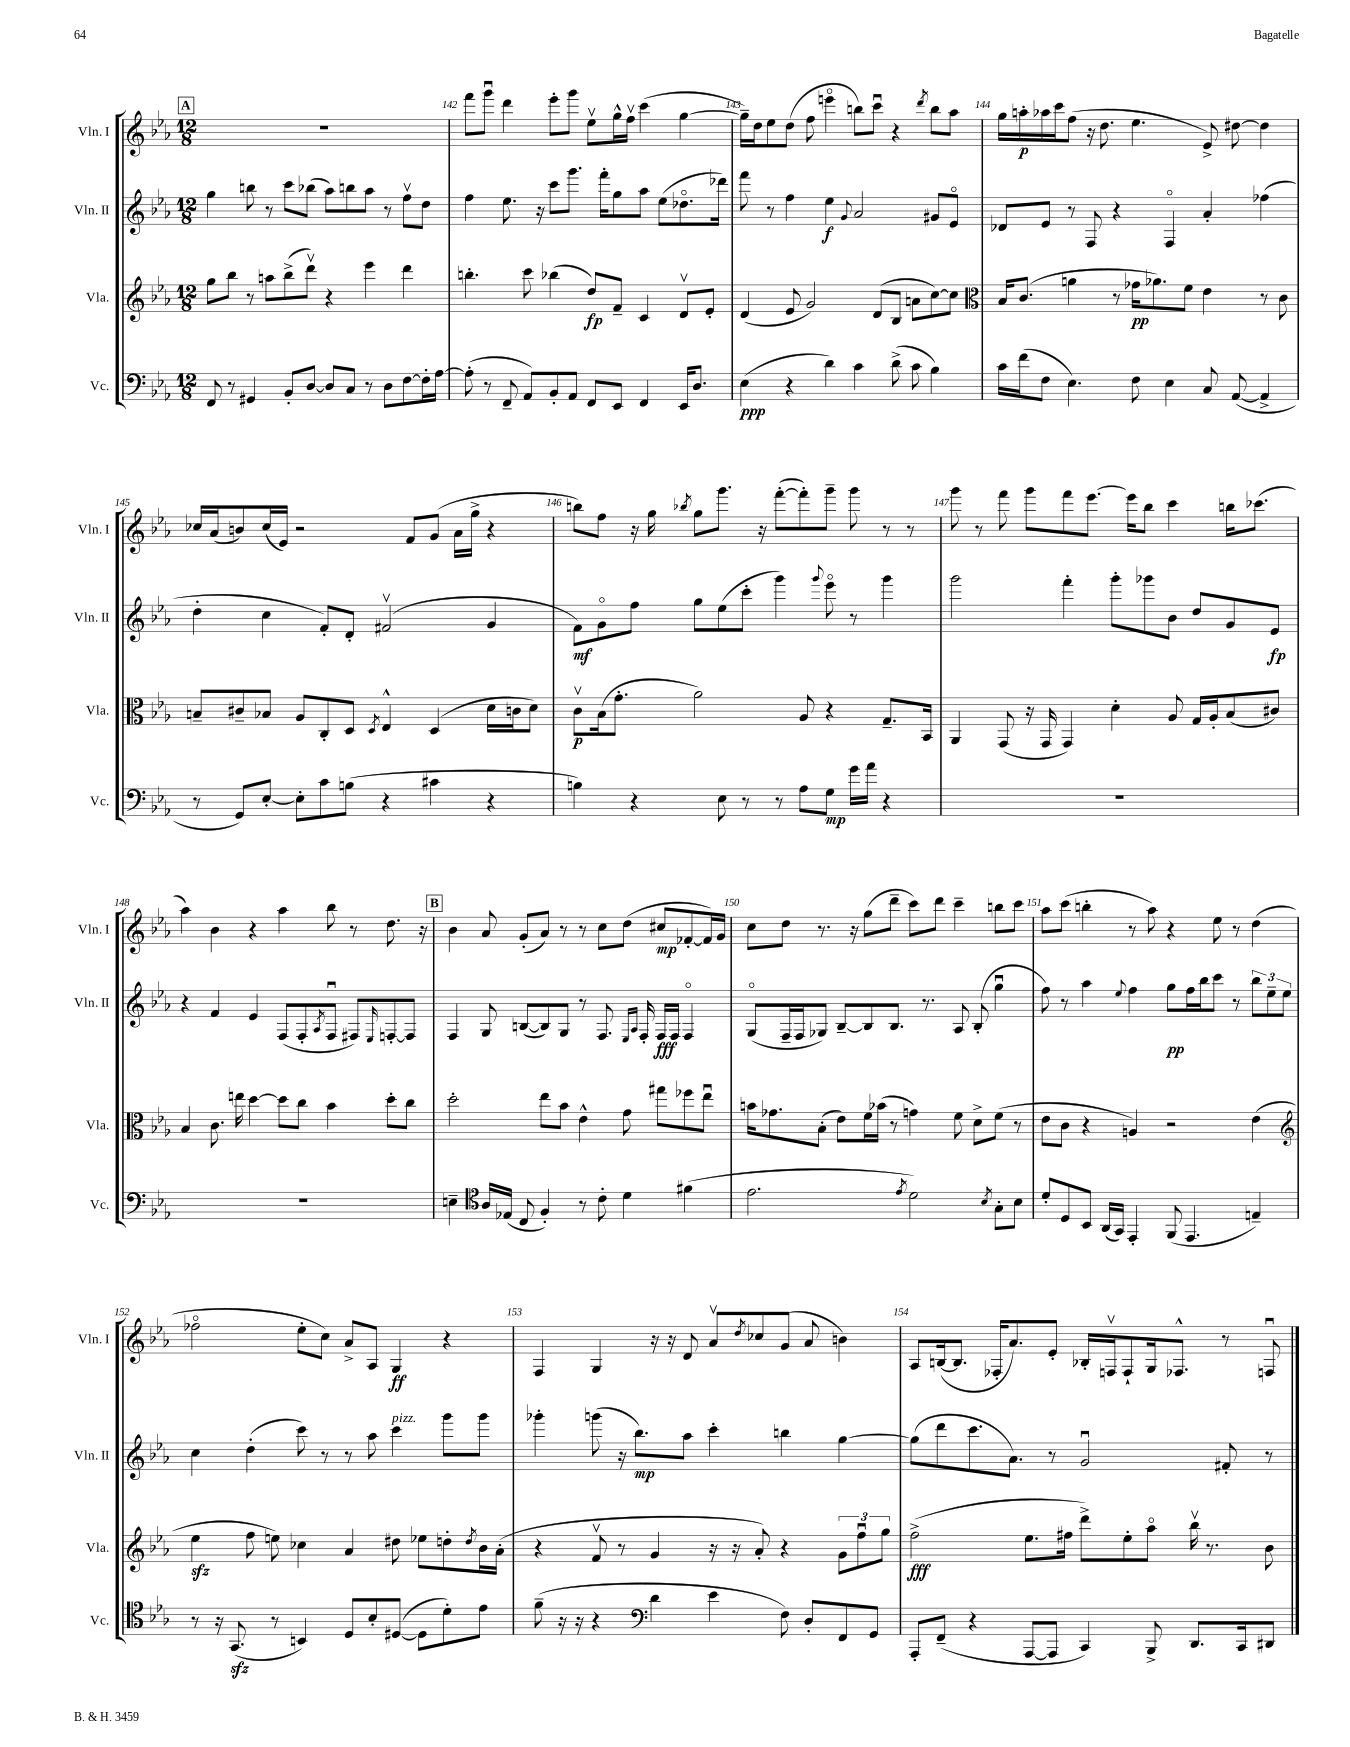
<<
\new StaffGroup <<
\new Staff = "s0" \with { instrumentName = "Vln. I" shortInstrumentName = "Vln. I" } {
    \clef treble \key ees \major \numericTimeSignature \time 12/8
    \mark \markup { \box "A" } R1. |
    f'''8 g'''8\downbow d'''4 ees'''8-. g'''8 ees''8\upbow g''16-^ f''16\upbow c'''4( g''4~ |
    g''16--) d''16 ees''8 d''8( f''8 e'''4\flageolet b''8) c'''8\downbow r4 \acciaccatura { d'''8 } b''8 aes''8 |
    g''16 a''16-.\p aes''16 c'''16 f''8( r16 d''8. ees''4. ees'8->) dis''8~ dis''4 |
    ces''16 aes'16( b'8) ces''16( ees'16) r2 f'8 g'8( aes'16 g''16-> r4 |
    b''8) f''8 r16 g''16 \acciaccatura { bes''8 } g''8 g'''8. r16 f'''8~-.( f'''8-.) g'''8-- g'''8 r8 r8 |
    g'''8 r8 f'''8 g'''8 f'''8 ees'''8.~ ees'''16 bes''8 c'''4 b''16 ces'''8.( |
    aes''4) bes'4 r4 aes''4 bes''8 r8 d''8. r16 |
    \mark \markup { \box "B" } bes'4 aes'8 g'8-.( aes'8) r8 r8 c''8 d''8( cis''8\mp fes'8~-. fes'16) g'16 |
    c''8 d''8 r8. r16 g''8( d'''8-- c'''8) d'''8 c'''4-- b''8 c'''8 |
    aes''8 c'''8( b''4-. r8 aes''8) r4 ees''8 r8 d''4( |
    fes''2\flageolet ees''8-. c''8) aes'8-> aes8 g4\ff r4 |
    f4 g4 r16 r16 d'8 aes'8\upbow \acciaccatura { d''8 } ces''8 g'8( aes'8 b'4) |
    aes8 b16~( b8. fes16-. aes'8.) ees'8-. bes16-. f16\upbow f8-! g16 fes8.-^ r8 f8\downbow \bar "|." |
}
\new Staff = "s1" \with { instrumentName = "Vln. II" shortInstrumentName = "Vln. II" } {
    \clef treble \key ees \major \numericTimeSignature \time 12/8
    \mark \markup { \box "A" } g''4 b''8 r8 c'''8 bes''8( aes''8) b''8 aes''8 r8 f''8\upbow d''8 |
    f''4 ees''8. r16 c'''8 g'''8. f'''16-. g''8 aes''8 ees''8( des''8.\flageolet des'''16) |
    f'''8 r8 f''4 ees''4\f \appoggiatura { g'8 } aes'2 gis'8 ees'8\flageolet |
    des'8 ees'8 r8 f8 r4 f4\flageolet aes'4-. fes''4( |
    d''4-. c''4 f'8-.) d'8-. fis'2\upbow( g'4 |
    f'8\mf) g'8\flageolet f''8 g''8 ees''8( c'''8-. g'''4) \appoggiatura { g'''8 } ees'''8\flageolet r8 g'''4 |
    g'''2 f'''4-. g'''8-. ges'''8 bes'8 d''8 g'8 ees'8\fp |
    r4 f'4 ees'4 f8( f8-. \acciaccatura { aes8 } f8\downbow fis8) \grace { ees16 } f8~-. f8 |
    \mark \markup { \box "B" } f4 g8 b8~( b8) g8 r8 f8. \grace { ees16 aes16 } f16-. f16\fff f16 f4\flageolet |
    g8\flageolet( f16-- f16 ges8) bes8~-- bes8 bes8. r8. aes8 bes8-.( g''4\downbow |
    f''8) r8 aes''4 \appoggiatura { ees''8 } f''4 g''8\pp f''16 bes''16 c'''8 r8 \tuplet 3/2 { bes''8 ees''8-- ees''8 } |
    c''4 d''4-.( c'''8) r8 r8 aes''8 c'''4^\markup { \italic "pizz." } g'''8 g'''8 |
    ges'''4-. g'''8( r16 bes''8.\mp) aes''8 c'''4-. b''4 g''4~ |
    g''8( d'''8 c'''8. aes'8.) r8 g'2\downbow fis'8-. r8 \bar "|." |
}
\new Staff = "s2" \with { instrumentName = "Vla." shortInstrumentName = "Vla." } {
    \clef treble \key ees \major \numericTimeSignature \time 12/8
    \mark \markup { \box "A" } g''8 bes''8 r8 a''8 bes''8->( d'''8\upbow) r4 ees'''4 d'''4 |
    b''4.-. c'''8 bes''4( d''8\fp) f'8-- c'4 d'8\upbow ees'8-. |
    d'4( ees'8 g'2) d'8( bes8 a'8 c''8~) c''8 |
    \clef alto bes16 c'8.( a'4 r8 ges'16\pp aes'8.) f'8 ees'4 r8 c'8 |
    b8-- cis'8-- bes8 aes8 c8-. d8 \acciaccatura { d8 } ees4-^ d4( d'16 c'16 d'8) |
    c'8\upbow\p bes16( g'8.-. aes'2) aes8 r4 g8.-- bes,16 |
    aes,4 g,8( r16 g,16 g,4) d'4-. aes8 g16 aes16-. bes8( cis'8) |
    bes4 c'8. e''16 d''4~ d''8 c''8 bes'4 d''8-. c''8 |
    \mark \markup { \box "B" } d''2-. ees''8 bes'8 ees'4-^ g'8 gis''8 fes''8 ees''8\downbow |
    b'16 ges'8. bes8-.( ees'8) f'16 bes'16( r8 g'4) f'8 d'8-> f'8( r8 |
    ees'8 c'8 r4 a4) r2 ees'4( |
    \clef treble ees''4\sfz f''8 e''8) ces''4 aes'4 dis''8 ees''8 d''8-. \acciaccatura { d''8 } bes'16 aes'16-.( |
    r4 f'8\upbow r8 g'4 r16 r16 aes'8-.) r4 \tuplet 3/2 { g'8 f''8\downbow g''8 } |
    f''2->\fff( ees''8. fis''16 d'''8->) ees''8-. aes''8\flageolet bes''16\upbow r8. bes'8 \bar "|." |
}
\new Staff = "s3" \with { instrumentName = "Vc." shortInstrumentName = "Vc." } {
    \clef bass \key ees \major \numericTimeSignature \time 12/8
    \mark \markup { \box "A" } f,8 r8 gis,4 bes,8-. d8~ d8 c8 r8 d8 f8~ f16-. aes16~ |
    aes8-.( r8 f,8-- aes,8) bes,8-. aes,8 f,8 ees,8 f,4 ees,16 d8. |
    ees4\ppp( r4 d'4) c'4 d'8->( c'8 bes4) |
    c'16 f'16( f8 ees4.) f8 ees4 c8 aes,8~( aes,4-> |
    r8 g,8) ees8~-. ees8-. c'8 b8( r4 cis'4 r4 |
    b4) r4 ees8 r8 r8 aes8 g8\mp g'16 aes'16 r4 |
    R1. |
    R1. |
    \mark \markup { \box "B" } e4-- \clef tenor aes16 ees16( c8 f4-.) r8 c'8-. d'4 fis'4( |
    ees'2. \acciaccatura { ees'8 } d'2) \acciaccatura { bes8 } g8-. bes8 |
    d'8-. d8 bes,8 aes,16( g,16) ees,4-. f,8( ees,4. e4--) |
    r8 r16 g,8.\sfz( r8 b,4) d8 bes8-. dis8~( dis8 d'8-.) ees'8 |
    f'8--( r16 r16 r4 \clef bass d'4 ees'4 f8) d8-. f,8 g,8 |
    aes,,8-. f,8--( r4 aes,,8~ aes,,8 c,4) bes,,8-> d,8. c,16 dis,8 \bar "|." |
}
>>
>>
\layout { \context { \Score currentBarNumber = #141 \override BarNumber.break-visibility = ##(#f #t #t) barNumberVisibility = #all-bar-numbers-visible } }
